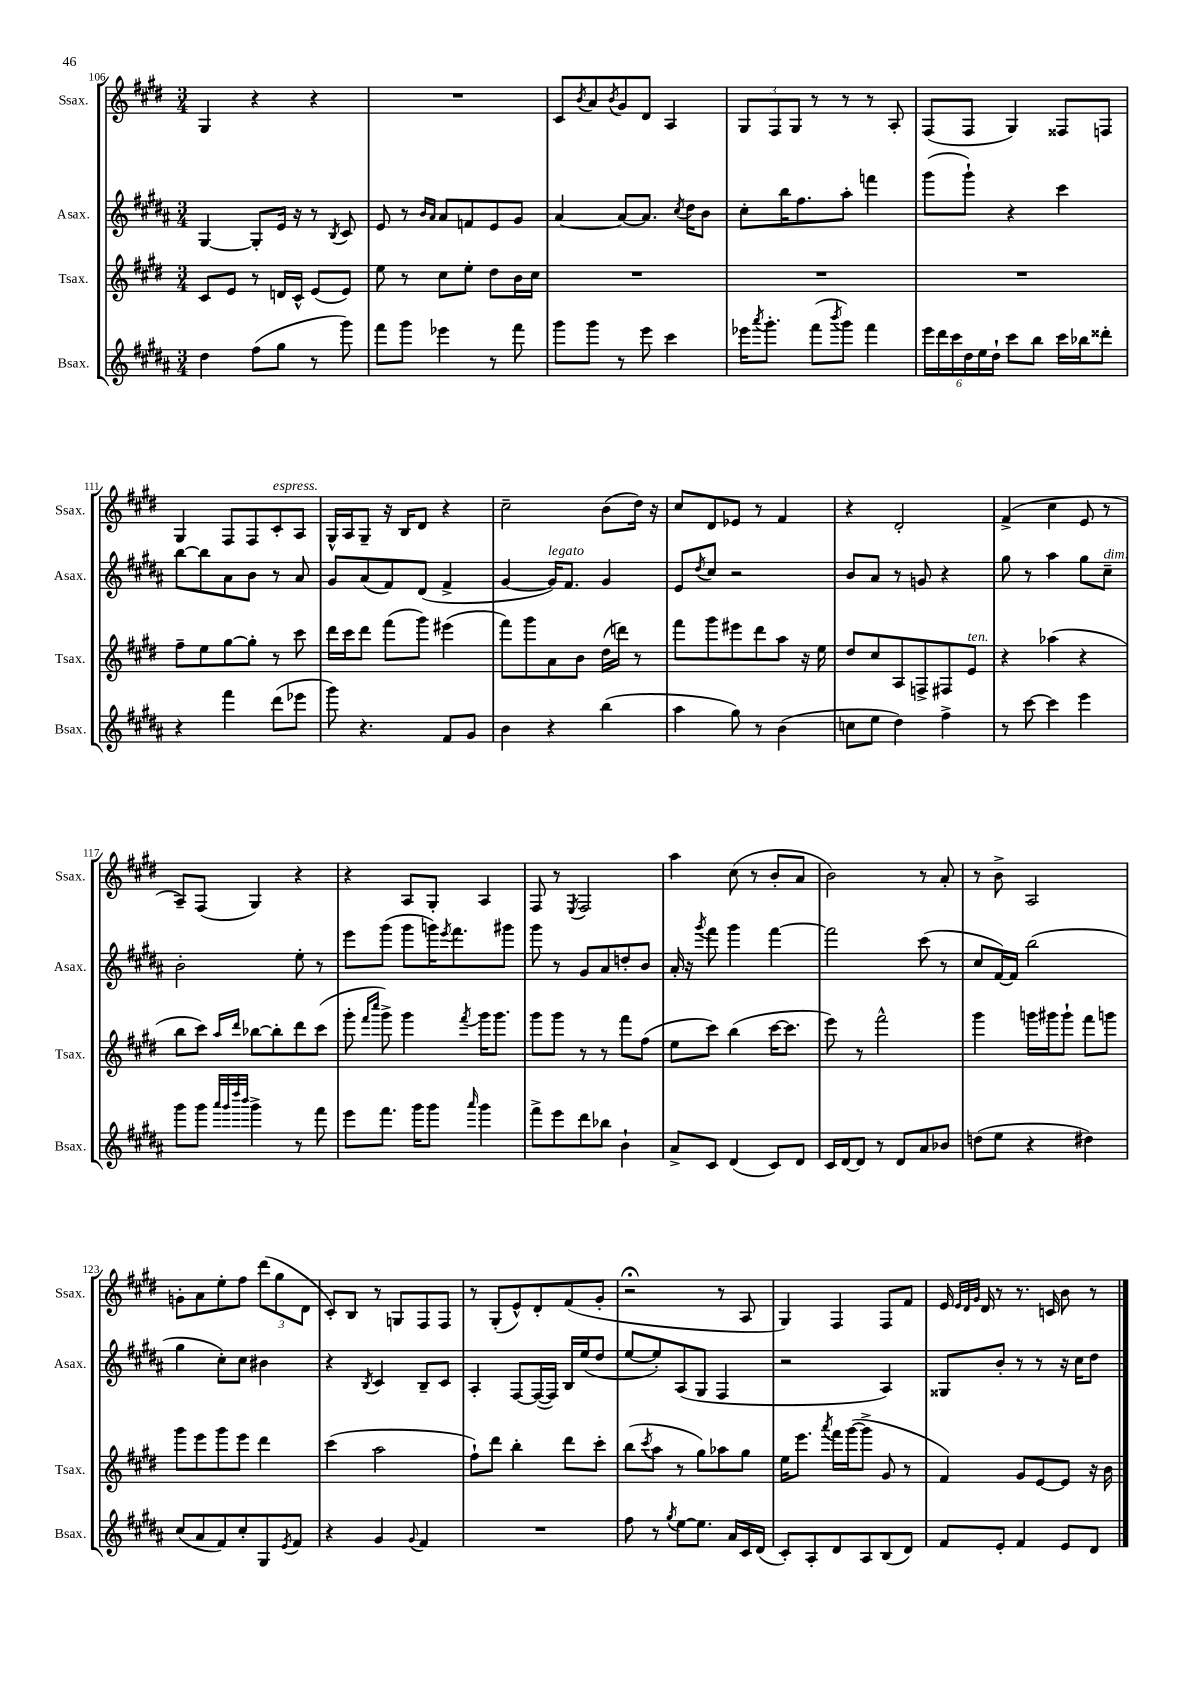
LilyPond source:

<<
\new StaffGroup <<
\new Staff = "s0" \with { instrumentName = "Ssax." shortInstrumentName = "Ssax." } {
    \clef treble \key e \major \numericTimeSignature \time 3/4
    gis4 r4 r4 |
    R2. |
    cis'8 \acciaccatura { b'8 } a'8 \acciaccatura { b'8 } gis'8 dis'8 a4 |
    \tuplet 3/2 { gis8 fis8 gis8 } r8 r8 r8 a8-. |
    fis8( fis8 gis4) fisis8 f8 |
    gis4 fis8 fis8 cis'8-.^\markup { \italic "espress." } a8 |
    gis16-^ a16 gis8-- r16 b16 dis'8 r4 |
    cis''2-- b'8( dis''16) r16 |
    cis''8 dis'8 ees'8 r8 fis'4 |
    r4 dis'2-. |
    fis'4->( cis''4 e'8 r8 |
    a8--) fis8( gis4) r4 |
    r4 a8 gis8-. a4 |
    fis8 r8 \acciaccatura { e8 } fis2 |
    a''4 cis''8( r8 b'8-. a'8 |
    b'2) r8 a'8-. |
    r8 b'8-> a2 |
    g'8-. a'8 e''8-. fis''8 \tuplet 3/2 { dis'''8( gis''8 dis'8 } |
    cis'8-.) b8 r8 g8 fis8 fis8 |
    r8 gis8-.( e'8-^) dis'8-. fis'8( gis'8-. |
    r2\fermata r8 a8 |
    gis4) fis4 fis8 fis'8 |
    e'16 \grace { e'32 dis'32 gis'32 } dis'16 r8 r8. c'16 b'8 r8 \bar "|." |
}
\new Staff = "s1" \with { instrumentName = "Asax." shortInstrumentName = "Asax." } {
    \clef treble \key b \major \numericTimeSignature \time 3/4
    gis4~ gis8-. e'16 r16 r8 \acciaccatura { b8 } cis'8 |
    e'8 r8 \grace { b'16 ais'16 } ais'8 f'8 e'8 gis'8 |
    ais'4~ ais'8~ ais'8. \acciaccatura { cis''8 } dis''16 b'8 |
    cis''8-. b''16 fis''8. ais''8-. f'''4 |
    gis'''8( gis'''8-!) r4 cis'''4 |
    b''8~ b''8 ais'8 b'8 r8 ais'8 |
    gis'8 ais'8( fis'8) dis'8( fis'4-> |
    gis'4~ gis'16^\markup { \italic "legato" }) fis'8. gis'4 |
    e'8 \acciaccatura { dis''8 } cis''8 r2 |
    b'8 ais'8 r8 g'8 r4 |
    gis''8 r8 ais''4 gis''8 cis''8--^\markup { \italic "dim." } |
    b'2-. e''8-. r8 |
    e'''8 gis'''8( gis'''8 g'''16) \acciaccatura { e'''8 } fis'''8. gis'''8 |
    gis'''8 r8 gis'8 ais'8 d''8-. b'8 |
    ais'16-. r16 \acciaccatura { gis'''8 } fis'''8 gis'''4 fis'''4~ |
    fis'''2 cis'''8( r8 |
    cis''8 fis'16~) fis'16 b''2( |
    gis''4 cis''8-.) cis''8 bis'4 |
    r4 \acciaccatura { b8 } cis'4 b8-- cis'8 |
    ais4-. fis8~ fis16~( fis16) b16 e''16( dis''8 |
    e''8~ e''8-.) ais8( gis8 fis4 |
    r2 ais4) |
    gisis8 b'8-. r8 r8 r16 cis''16 dis''8 \bar "|." |
}
\new Staff = "s2" \with { instrumentName = "Tsax." shortInstrumentName = "Tsax." } {
    \clef treble \key e \major \numericTimeSignature \time 3/4
    cis'8 e'8 r8 d'16 cis'16-^ e'8( e'8) |
    e''8 r8 cis''8 e''8-. dis''8 b'16 cis''16 |
    R2. |
    R2. |
    R2. |
    fis''8-- e''8 gis''8~ gis''8-. r8 cis'''8 |
    dis'''16 cis'''16 dis'''8 fis'''8( gis'''8) eis'''4( |
    fis'''8) gis'''8 a'8 b'8 dis''16( d'''16) r8 |
    fis'''8 gis'''8 eis'''8 dis'''8 a''8 r16 e''16 |
    dis''8 cis''8 a8 f8-> fis8 e'8^\markup { \italic "ten." } |
    r4 aes''4( r4 |
    b''8 cis'''8) \grace { a''16 dis'''16 } bes''8~ bes''8-. dis'''8 cis'''8( |
    gis'''8-. \grace { fis'''16 cis''''16 } gis'''8->) gis'''4 \acciaccatura { fis'''8 } gis'''16 gis'''8. |
    gis'''8 gis'''8 r8 r8 fis'''8 fis''8( |
    e''8 cis'''8) b''4( cis'''16~ cis'''8. |
    e'''8) r8 fis'''2-^ |
    gis'''4 g'''16 gis'''16 gis'''8-! fis'''8 g'''8 |
    gis'''8 e'''8 gis'''8 e'''8 dis'''4 |
    cis'''4( a''2 |
    fis''8-!) dis'''8 b''4-. dis'''8 cis'''8-. |
    b''8( \acciaccatura { cis'''8 } a''8 r8 gis''8) aes''8 gis''8 |
    e''16 e'''8. \acciaccatura { a'''8 } fis'''16 gis'''16~( gis'''8-> gis'8 r8 |
    fis'4) gis'8 e'8~ e'8 r16 b'16 \bar "|." |
}
\new Staff = "s3" \with { instrumentName = "Bsax." shortInstrumentName = "Bsax." } {
    \clef treble \key b \major \numericTimeSignature \time 3/4
    dis''4 fis''8( gis''8 r8 gis'''8) |
    fis'''8 gis'''8 ees'''4 r8 fis'''8 |
    gis'''8 gis'''8 r8 e'''8 cis'''4 |
    ees'''16 \acciaccatura { ais'''8 } gis'''8.-. fis'''8( \acciaccatura { b'''8 } gis'''8) fis'''4 |
    \tuplet 6/4 { e'''16 dis'''16 cis'''16 dis''16 e''16 dis''16-! } cis'''8 b''8 cis'''16 bes''16 disis'''8-. |
    r4 fis'''4 dis'''8( ees'''8 |
    gis'''8) r4. fis'8 gis'8 |
    b'4 r4 b''4( |
    ais''4 gis''8) r8 b'4( |
    c''8 e''8 dis''4) fis''4-> |
    r8 cis'''8~ cis'''4 e'''4 |
    gis'''8 gis'''8 \grace { ais'''32 gis'''32 dis''''32 b'''32 } gis'''4-> r8 fis'''8 |
    e'''8 fis'''8. gis'''16 gis'''8 \grace { ais'''16 } gis'''4 |
    fis'''8-> e'''8 dis'''8 bes''8 b'4-! |
    ais'8-> cis'8 dis'4( cis'8) dis'8 |
    cis'16 dis'16~ dis'8 r8 dis'8 ais'8 bes'8 |
    d''8( e''8 r4 dis''4) |
    cis''8( ais'8 fis'8) cis''8-. gis8 \acciaccatura { e'8 } fis'8 |
    r4 gis'4 \appoggiatura { gis'8 } fis'4 |
    R2. |
    fis''8 r8 \acciaccatura { gis''8 } e''8~ e''8. ais'16 cis'16 dis'16( |
    cis'8-.) ais8-. dis'8 ais8 b8( dis'8) |
    fis'8 e'8-. fis'4 e'8 dis'8 \bar "|." |
}
>>
>>
\layout { \context { \Score currentBarNumber = #106 } }
